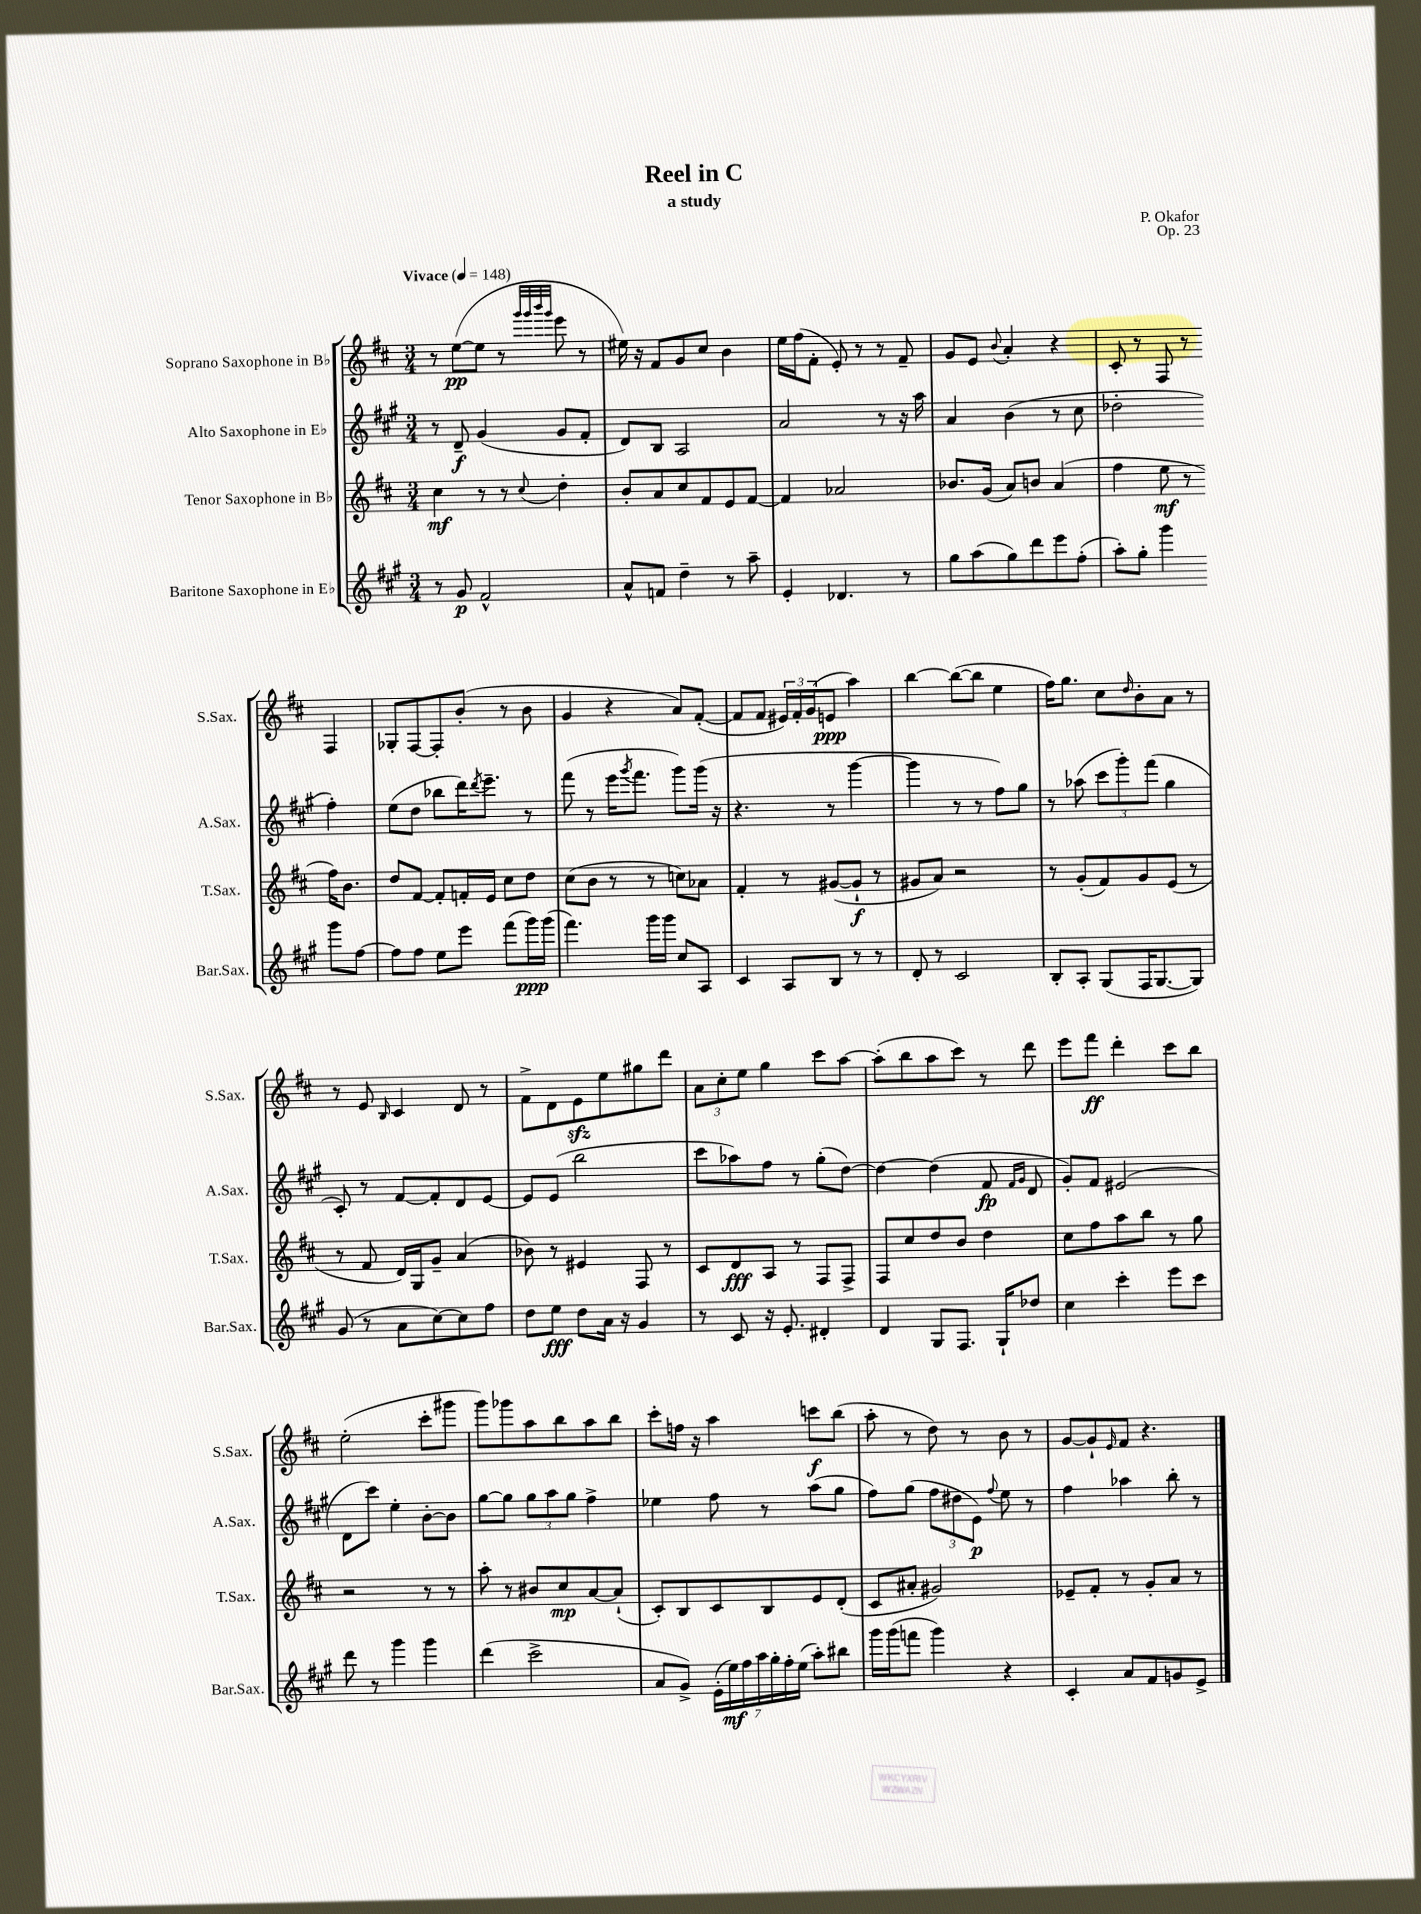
\header { title = "Reel in C" composer = "P. Okafor" subtitle = "a study" opus = "Op. 23" }
<<
\new StaffGroup <<
\new Staff = "s0" \with { instrumentName = "Soprano Saxophone in Bb" shortInstrumentName = "S.Sax." } {
    \clef treble \key d \major \numericTimeSignature \time 3/4 \tempo "Vivace" 4 = 148
    r8 e''8~\pp( e''8 r8 \grace { g'''32 g'''32 b'''32 g'''32 } e'''8 r8 |
    eis''16) r16 fis'8 g'8 cis''8 b'4 |
    e''16 fis''16( fis'8-. e'8-.) r8 r8 fis'8-- |
    g'8 e'8 \appoggiatura { b'8 } a'4-. r4 |
    cis'8-. r8 fis8 r8 fis4 |
    ges8-. fis8~ fis8-. b'8-.( r8 b'8 |
    g'4 r4 a'8) fis'8~-.( |
    fis'8 fis'8 \tuplet 3/2 { eis'16) fis'16-. g'16( } e'8\ppp a''4) |
    b''4~ b''8~( b''8 e''4 |
    fis''16) g''8. cis''8 \grace { d''16 } b'8-. a'8 r8 |
    r8 e'8 \grace { b16 } cis'4 d'8 r8 |
    fis'8-> d'8 e'8\sfz e''8 gis''8 d'''8 |
    \tuplet 3/2 { a'8 cis''8-. e''8 } g''4 cis'''8 a''8~ |
    a''8-.( b''8 a''8 cis'''8) r8 d'''8 |
    e'''8 fis'''8\ff d'''4-. cis'''8 b''8 |
    e''2-.( cis'''8-. gis'''8 |
    g'''8) ges'''8 a''8 b''8 a''8 b''8 |
    cis'''8-. f''16 r16 a''4 c'''8\f b''8( |
    a''8-. r8 d''8) r8 b'8 r8 |
    g'8~ g'8-! \grace { e'16 } fis'8 r4. \bar "|." |
}
\new Staff = "s1" \with { instrumentName = "Alto Saxophone in Eb" shortInstrumentName = "A.Sax." } {
    \clef treble \key a \major \numericTimeSignature \time 3/4
    r8 d'8--\f gis'4( gis'8 fis'8-. |
    d'8) b8 a2 |
    a'2 r8 r16 a''16 |
    a'4 b'4( r8 cis''8 |
    des''2-. fis''4-.) |
    e''8( d''8 bes''8 d'''16) \acciaccatura { d'''8 } e'''8.-- r8 |
    fis'''8( r8 e'''16 \acciaccatura { gis'''8 } fis'''8. gis'''8) gis'''16( r16 |
    r4. r8 gis'''4~ |
    gis'''4 r8 r8 fis''8) gis''8 |
    r8 aes''8( \tuplet 3/2 { cis'''8 gis'''8-.) fis'''8( } gis''4 |
    cis'8-.) r8 fis'8~ fis'8-. d'8 e'8~ |
    e'8 e'8( b''2 |
    cis'''8 aes''8) fis''8 r8 gis''8-.( d''8~) |
    d''4~ d''4( fis'8\fp \grace { fis'16 gis'16 } d'8 |
    gis'8-.) fis'8 eis'2( |
    d'8 cis'''8) e''4-. b'8~-. b'8 |
    gis''8~ gis''8 \tuplet 3/2 { gis''8 a''8 gis''8 } fis''4-> |
    ees''4 fis''8 r8 a''8( gis''8 |
    fis''8) gis''8( \tuplet 3/2 { fis''8 dis''8 e'8\p) } \appoggiatura { fis''8 } e''8 r8 |
    fis''4 aes''4 b''8-. r8 \bar "|." |
}
\new Staff = "s2" \with { instrumentName = "Tenor Saxophone in Bb" shortInstrumentName = "T.Sax." } {
    \clef treble \key d \major \numericTimeSignature \time 3/4
    cis''4\mf r8 r8 \appoggiatura { cis''8 } d''4-. |
    b'8-. a'8 cis''8 fis'8 e'8 fis'8~ |
    fis'4 aes'2 |
    bes'8. g'16( a'8) b'8 a'4( |
    fis''4 e''8\mf r8 fis''16) b'8. |
    d''8 fis'8~ fis'8-. f'16-. e'16 cis''8 d''8 |
    cis''8( b'8 r8 r8 c''8) aes'8 |
    fis'4-. r8 gis'8~( gis'8-!\f r8 |
    gis'8 a'8) r2 |
    r8 g'8-.( fis'8) g'8 e'8( r8 |
    r8 fis'8 d'16) g16 g'8-- a'4( |
    bes'8) r8 eis'4 fis8 r8 |
    cis'8 d'8\fff a8 r8 fis8 fis8-> |
    fis8 cis''8 d''8 b'8 d''4 |
    cis''8 fis''8 a''8 b''8 r8 g''8 |
    r2 r8 r8 |
    a''8-. r8 bis'8 cis''8\mp a'8~ a'8-!( |
    cis'8-.) b8 cis'8 b8 e'8 d'8-.( |
    cis'8 ais'8-. gis'2) |
    ees'8-- fis'8-. r8 g'8-. a'8 r8 \bar "|." |
}
\new Staff = "s3" \with { instrumentName = "Baritone Saxophone in Eb" shortInstrumentName = "Bar.Sax." } {
    \clef treble \key a \major \numericTimeSignature \time 3/4
    r8 gis'8\p fis'2-^ |
    a'8-^ f'8 d''4-- r8 a''8-- |
    e'4-. des'4. r8 |
    gis''8 a''8( gis''8) d'''8 e'''8 fis''8-.( |
    a''8-.) gis''8-. gis'''4 gis'''8 fis''8~ |
    fis''8 fis''8 e''8 e'''8 fis'''8( gis'''16\ppp) gis'''16( |
    fis'''4.) gis'''16 gis'''16 cis''8 a8 |
    cis'4 a8 b8 r8 r8 |
    d'8-. r8 cis'2 |
    b8-. a8-. gis8( fis16 gis8.~ gis8) |
    gis'8( r8 a'8 cis''8~) cis''8 fis''8 |
    d''8 e''8\fff d''8 a'16 r16 gis'4 |
    r8 cis'8 r16 e'8.-. dis'4-. |
    d'4 gis8 fis8. gis16-! des''8 |
    cis''4 cis'''4-. e'''8 cis'''8 |
    d'''8 r8 gis'''4 gis'''4 |
    d'''4( cis'''2-> |
    a'8 gis'8->) \tuplet 7/4 { e'16-.( e''16\mf) fis''16 a''16 gis''16-. fis''16-. e''16( } a''8-.) bis''8 |
    gis'''16 gis'''16( f'''8 gis'''4) r4 |
    cis'4-. a'8 fis'8 g'8 e'8-> \bar "|." |
}
>>
>>
\layout { \context { \Score \remove "Bar_number_engraver" } }
